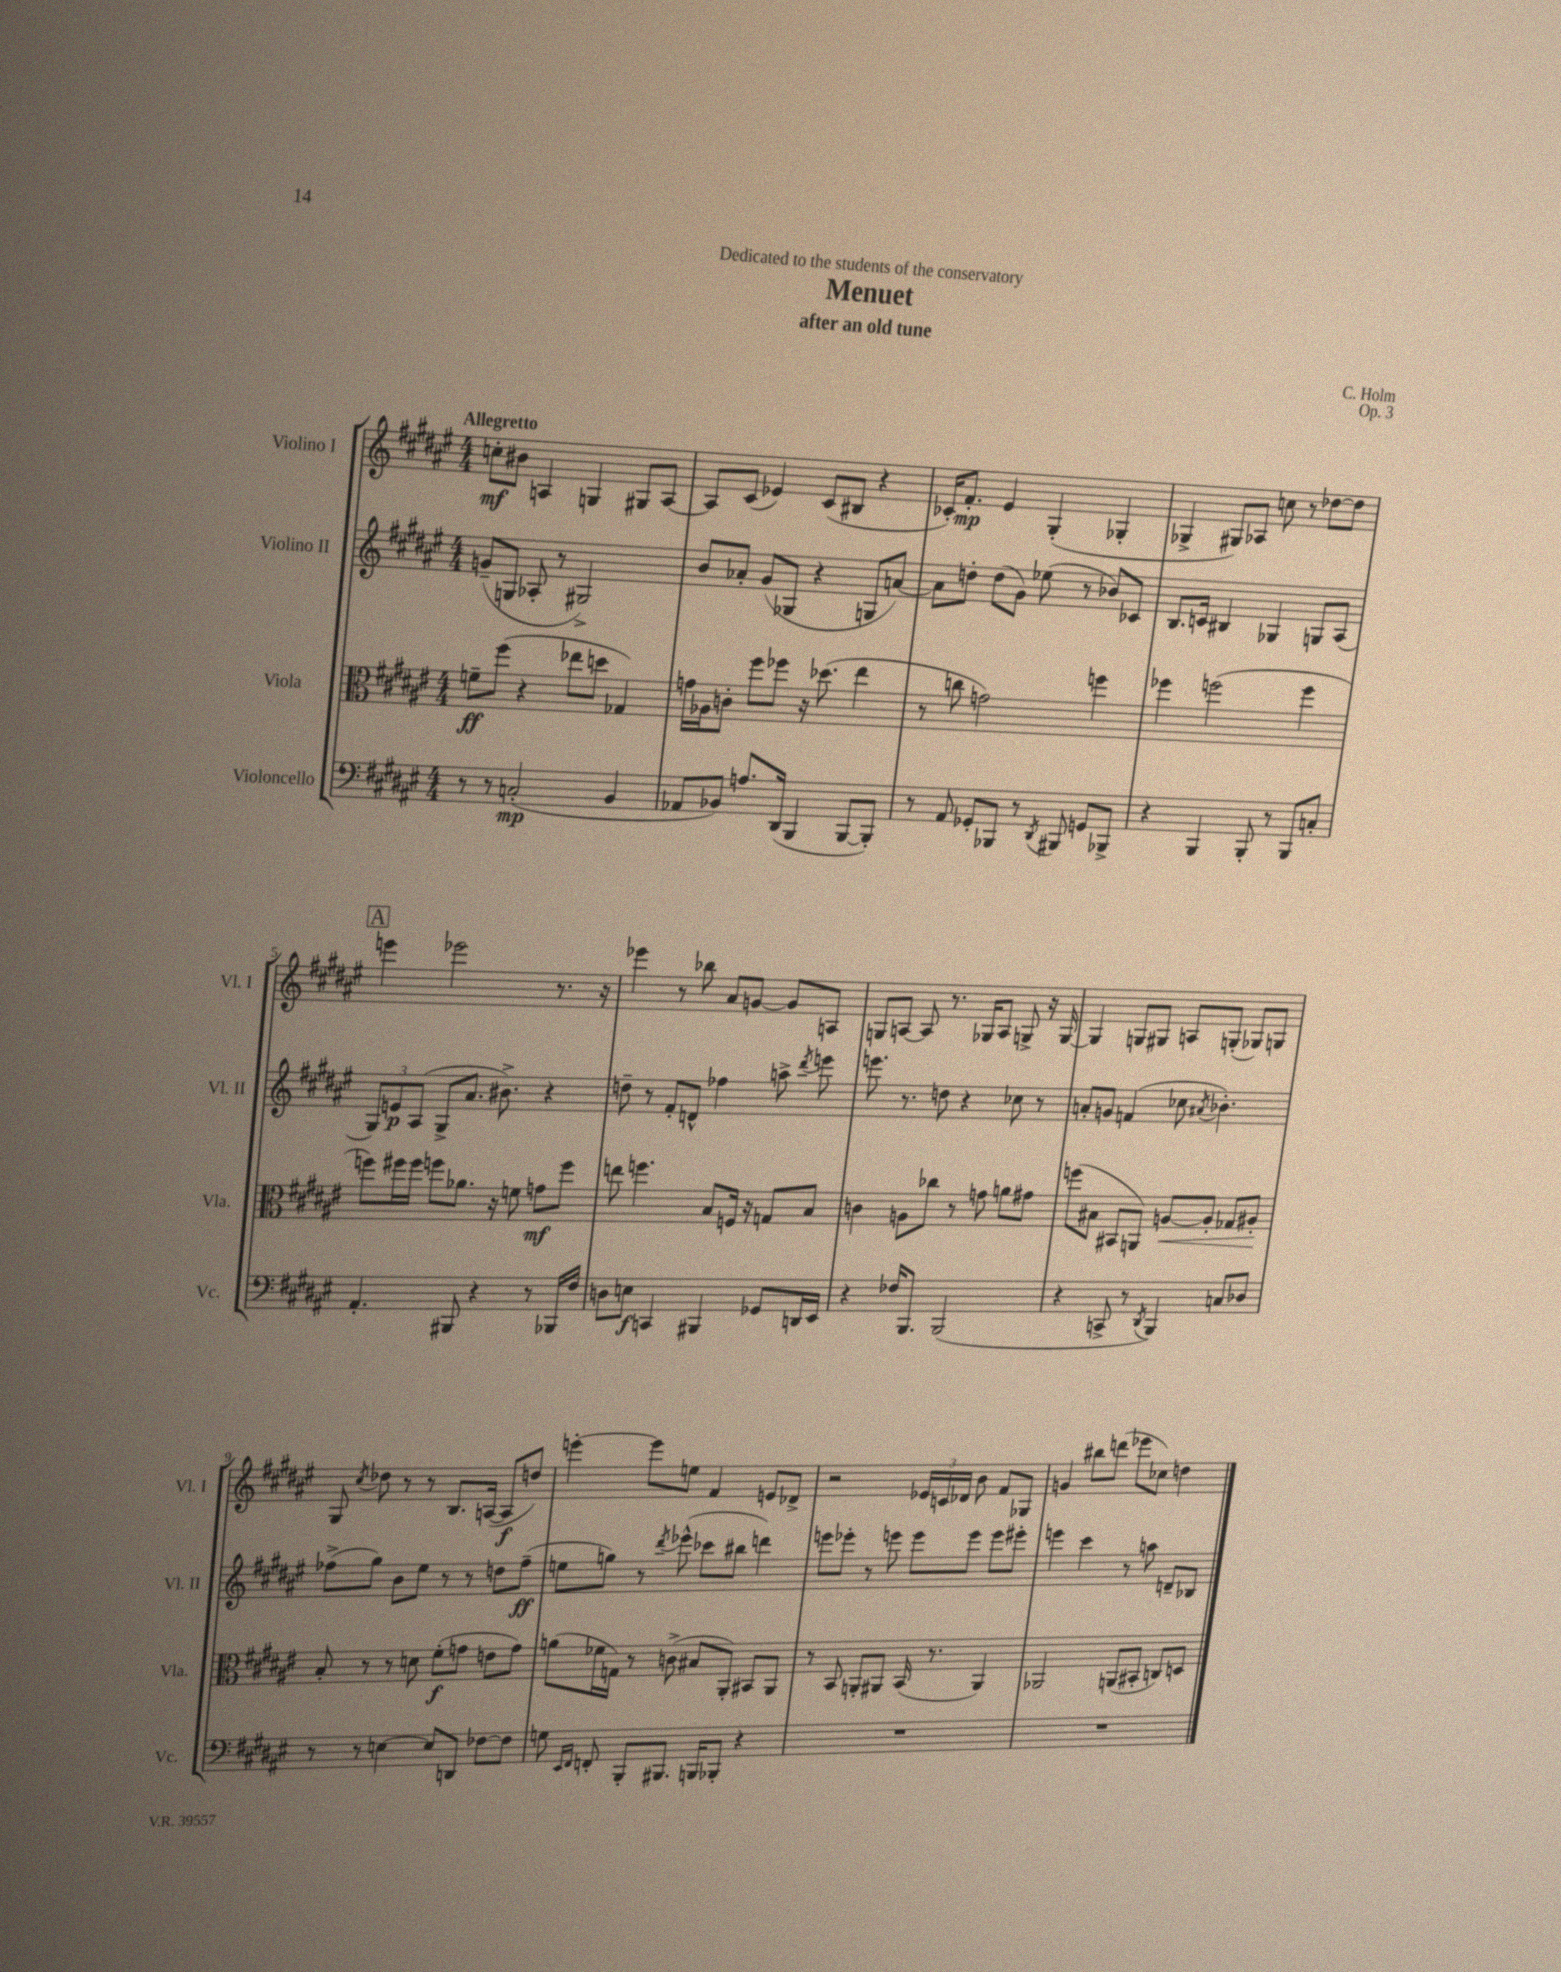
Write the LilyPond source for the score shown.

\header { title = "Menuet" composer = "C. Holm" subtitle = "after an old tune" dedication = "Dedicated to the students of the conservatory" opus = "Op. 3" }
<<
\new StaffGroup <<
\new Staff = "s0" \with { instrumentName = "Violino I" shortInstrumentName = "Vl. I" } {
    \clef treble \key fis \major \numericTimeSignature \time 4/4 \tempo "Allegretto"
    \autoBeamOff c''8[-.\mf bis'8] a4 g4 gis8[ a8]~ |
    a8[ cis'8]( ees'4) cis'8[( bis8] r4 |
    ces'16[-.) fis'8.]-.\mp eis'4 gis4-.( ges4-. |
    ges4-> gis8[) aes8] c''8 r8 des''8[~ des''8] |
    \mark \markup { \box "A" } e'''4 ees'''2 r8. r16 |
    ees'''4 r8 bes''8 ais'8[ g'8]~ g'8[ a8] |
    g8[ a8]~ a8 r8. ges16[ a8] g8-> r16 g16~ |
    g4 g8[ gis8] a8[ g8]-.( ges8[) g8] |
    gis8 \acciaccatura { cis''8 } des''8 r8 r8 b8.[ a16]~( a8[\f d''8]) |
    e'''4~-. e'''8[ e''8] fis'4 e'8[ des'8]-> |
    r2 \tuplet 3/2 { ees'16[ c'16 des'16] } b'8 fis'8[ ges8] |
    g'4 bis''8[ d'''8]( ees'''8[ ces''8]) d''4 \bar "|." |
}
\new Staff = "s1" \with { instrumentName = "Violino II" shortInstrumentName = "Vl. II" } {
    \clef treble \key fis \major \numericTimeSignature \time 4/4
    \autoBeamOff g'8[--( g8] aes8-. r8 gis2->) |
    b'8[ aes'8]-. gis'8[( ges8] r4 g8[ a'8]~) |
    a'8[ d''8]-. d''8[( gis'8]) ees''8( r8 bes'8[) ces'8] |
    b8.[ c'16] bis4 ges4 g8[ ais8]( |
    \mark \markup { \box "A" } \tuplet 3/2 { gis8[) e'8\p ais8]( } gis8[-> ais'8.] bis'8.->) r4 |
    d''8-- r8 fis'8[-. d'8]-^ fes''4 a''8-> \acciaccatura { dis'''8 } e'''8 |
    e'''8. r8. d''8 r4 ces''8 r8 |
    a'8[-. g'8] f'4( ces''8 \acciaccatura { ais'8 } bes'4.-.) |
    fes''8[->( gis''8]) b'8[ eis''8] r8 r8 d''8[ fes''8]--\ff( |
    e''8[ g''8]) r8 \acciaccatura { dis'''8 } ees'''8-^( ces'''8[ bis''8] d'''4) |
    e'''8[ ees'''8]-. r8 e'''8 e'''8[ e'''8] e'''8[ eis'''8]-. |
    e'''4 cis'''4 r8 a''8 d'8[-- bes8] \bar "|." |
}
\new Staff = "s2" \with { instrumentName = "Viola" shortInstrumentName = "Vla." } {
    \clef alto \key fis \major \numericTimeSignature \time 4/4
    \autoBeamOff f'8[--\ff fis''8]( r4 ees''8[ d''8] ges4) |
    g'16[ aes16 c'8]-. fis''8[ fes''8] r16 des''8.( eis''4 |
    r8 c''8 g'2) f''4 |
    fes''4 f''2( f''4 |
    \mark \markup { \box "A" } f''8[) fis''16 fis''16] f''8[ aes'8.] r16 f'8 g'8[\mf f''8] |
    e''8 f''4. b8[ f16] r16 g8[ b8] |
    c'4 a8[ ces''8] r8 g'8 a'8[ gis'8] |
    f''8[( bis8] bis,8[ a,8]) a8[~\< a8]-. ges8[ ais8]-.\! |
    b8-. r8 r8 d'8 fis'8[-.\f( g'8] e'8[ g'8]) |
    a'8[( fes'16 g16]) r8 c'8->( bis8[ ais,8]-.) bis,8[ ais,8] |
    r8 b,8 a,8[-. ais,8] b,16( r8. ais,4) |
    aes,2 a,8[( bis,8]-. c8[) d8] \bar "|." |
}
\new Staff = "s3" \with { instrumentName = "Violoncello" shortInstrumentName = "Vc." } {
    \clef bass \key fis \major \numericTimeSignature \time 4/4
    \autoBeamOff r8 r8 c2-.\mp( b,4 |
    aes,8[ bes,8]) a8.[ dis,16]( b,,4 b,,8[~ b,,8]-.) |
    r8 ais,8 ges,8[-. bes,,8] r8 \acciaccatura { dis,8 } bis,,8 g,8[ bes,,8]-> |
    r4 b,,4 b,,8-. r8 b,,8[ c8]-. |
    \mark \markup { \box "A" } ais,4.-. bis,,8 r4 r8 bes,,16[ fis16] |
    d8[ e8]\f c,4 bis,,4 ges,8[ d,16 eis,16] |
    r4 fes16[ b,,8.] b,,2( |
    r4 c,8-> r8 \acciaccatura { dis,8 } b,,4) c8[ des8] |
    r8 r8 e4~ e8[ d,8] fes8[~ fes8] |
    g8 \grace { eis,16[ fis,16] } f,8-. b,,8[-. bis,,8.] b,,16[ bes,,8]-. r4 |
    R1 |
    R1 \bar "|." |
}
>>
>>
